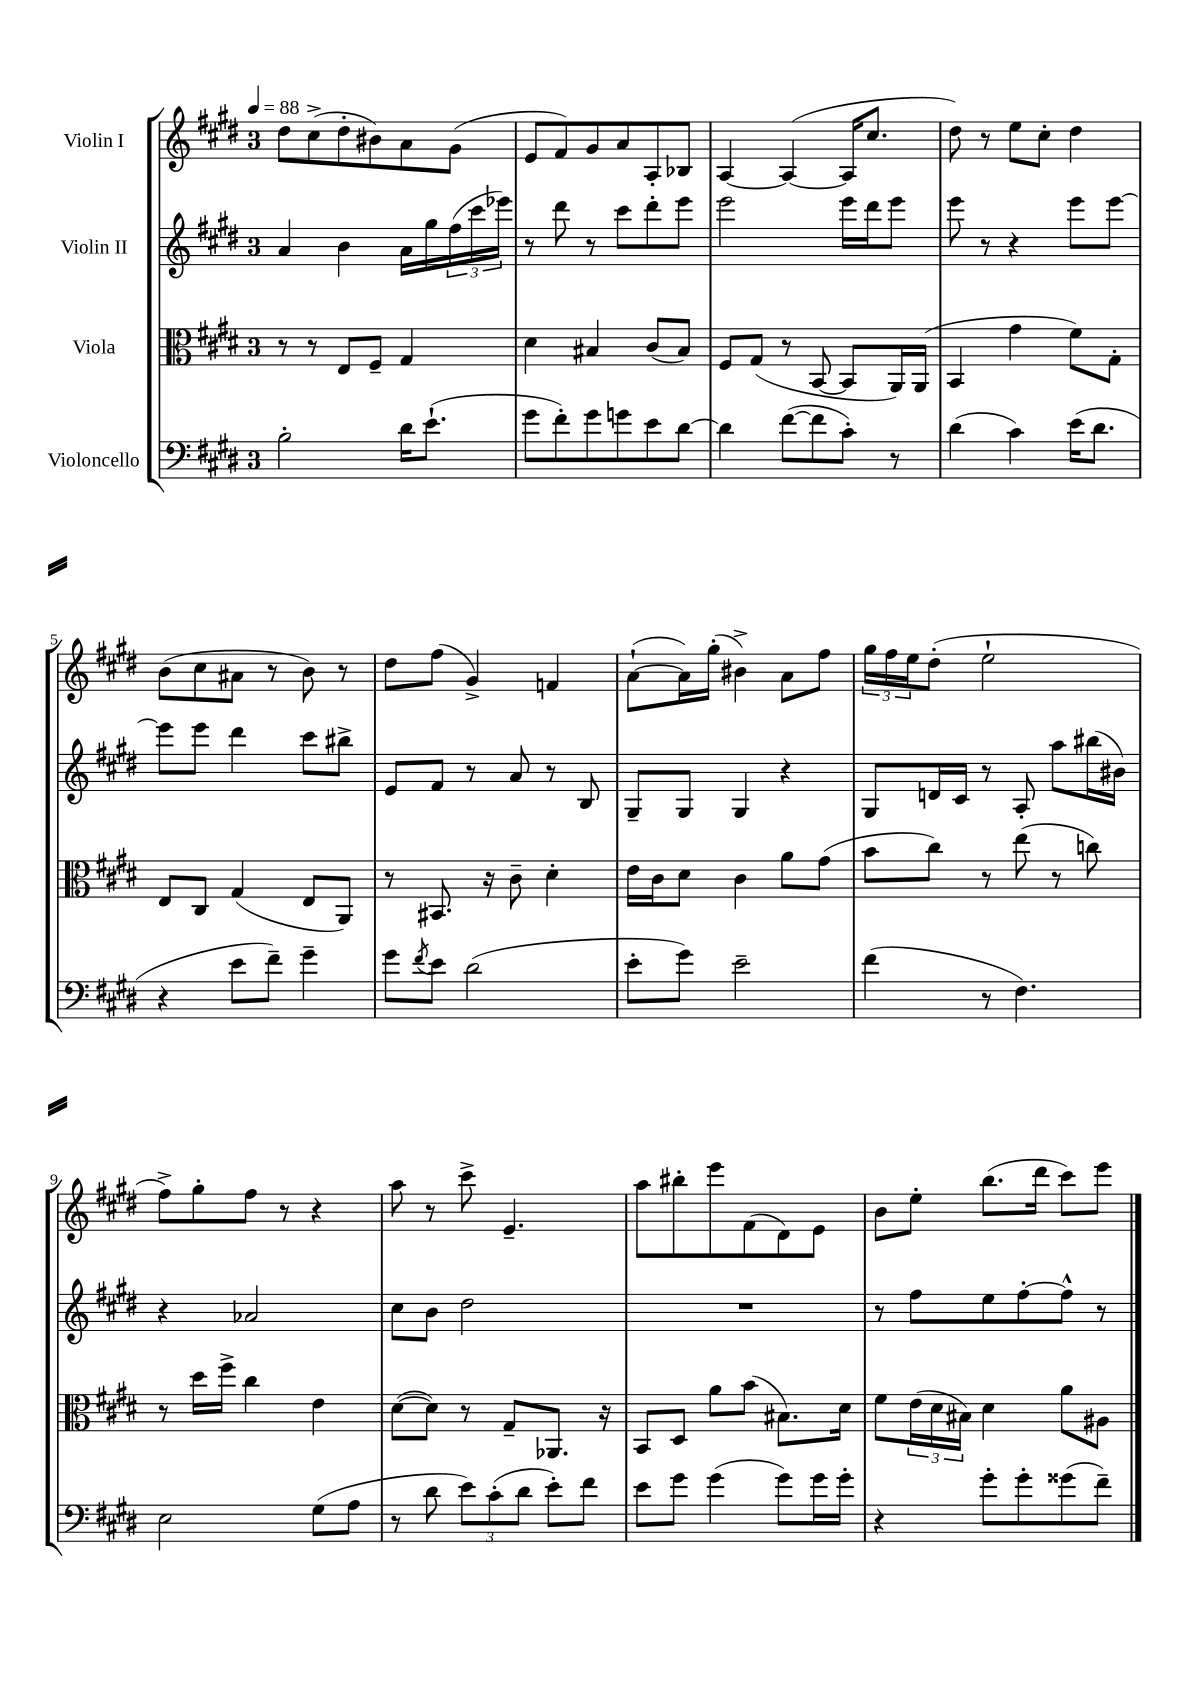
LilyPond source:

<<
\new StaffGroup <<
\new Staff = "s0" \with { instrumentName = "Violin I" } {
    \clef treble \key e \major \once \override Staff.TimeSignature.style = #'single-digit \time 3/4 \tempo 4 = 88
    dis''8 cis''8->( dis''8-. bis'8) a'8 gis'8( |
    e'8 fis'8) gis'8 a'8 a8-. bes8 |
    a4~ a4~( a16 cis''8. |
    dis''8) r8 e''8 cis''8-. dis''4 |
    b'8( cis''8 ais'8 r8 b'8) r8 |
    dis''8 fis''8( gis'4->) f'4 |
    a'8~-!( a'16) gis''16-.( bis'4->) a'8 fis''8 |
    \tuplet 3/2 { gis''16 fis''16 e''16 } dis''8-.( e''2-! |
    fis''8->) gis''8-. fis''8 r8 r4 |
    a''8 r8 cis'''8-> e'4.-- |
    a''8 bis''8-. e'''8 fis'8( dis'8) e'8 |
    b'8 e''8-. b''8.( dis'''16 cis'''8) e'''8 \bar "|." |
}
\new Staff = "s1" \with { instrumentName = "Violin II" } {
    \clef treble \key e \major \once \override Staff.TimeSignature.style = #'single-digit \time 3/4
    a'4 b'4 a'16 gis''16 \tuplet 3/2 { fis''16( cis'''16 ees'''16) } |
    r8 dis'''8 r8 cis'''8 dis'''8-. e'''8 |
    e'''2 e'''16 dis'''16 e'''8 |
    e'''8 r8 r4 e'''8 e'''8~ |
    e'''8 e'''8 dis'''4 cis'''8 bis''8-> |
    e'8 fis'8 r8 a'8 r8 b8 |
    gis8-- gis8 gis4 r4 |
    gis8 d'16 cis'16 r8 a8-. a''8 bis''16( bis'16) |
    r4 aes'2 |
    cis''8 b'8 dis''2 |
    R2. |
    r8 fis''8 e''8 fis''8~-. fis''8-^ r8 \bar "|." |
}
\new Staff = "s2" \with { instrumentName = "Viola" } {
    \clef alto \key e \major \once \override Staff.TimeSignature.style = #'single-digit \time 3/4
    r8 r8 e8 fis8-- gis4 |
    dis'4 bis4 cis'8( bis8) |
    fis8 gis8( r8 b,8~ b,8 a,16) a,16( |
    b,4 gis'4 fis'8) gis8-. |
    e8 cis8 gis4( e8 a,8) |
    r8 bis,8. r16 cis'8-- dis'4-. |
    e'16 cis'16 dis'8 cis'4 a'8 gis'8( |
    b'8 cis''8) r8 e''8( r8 c''8) |
    r8 dis''16 fis''16-> cis''4 e'4 |
    dis'8~( dis'8) r8 gis8-- aes,8. r16 |
    b,8 dis8 a'8 b'8( bis8.) dis'16 |
    fis'8 \tuplet 3/2 { e'16( dis'16 bis16) } dis'4 a'8 ais8 \bar "|." |
}
\new Staff = "s3" \with { instrumentName = "Violoncello" } {
    \clef bass \key e \major \once \override Staff.TimeSignature.style = #'single-digit \time 3/4
    b2-. dis'16 e'8.-!( |
    gis'8 fis'8-.) gis'8 g'8 e'8 dis'8~ |
    dis'4 fis'8~( fis'8 cis'8-.) r8 |
    dis'4( cis'4) e'16( dis'8. |
    r4 e'8 fis'8--) gis'4-- |
    gis'8 \acciaccatura { fis'8 } e'8 dis'2( |
    e'8-. gis'8) e'2-- |
    fis'4( r8 fis4.) |
    e2 gis8( a8 |
    r8 dis'8 \tuplet 3/2 { e'8) cis'8-.( dis'8 } e'8-.) fis'8 |
    e'8 gis'8 gis'4( gis'8) gis'16 gis'16-. |
    r4 gis'8-. gis'8-. gisis'8( fis'8--) \bar "|." |
}
>>
>>
